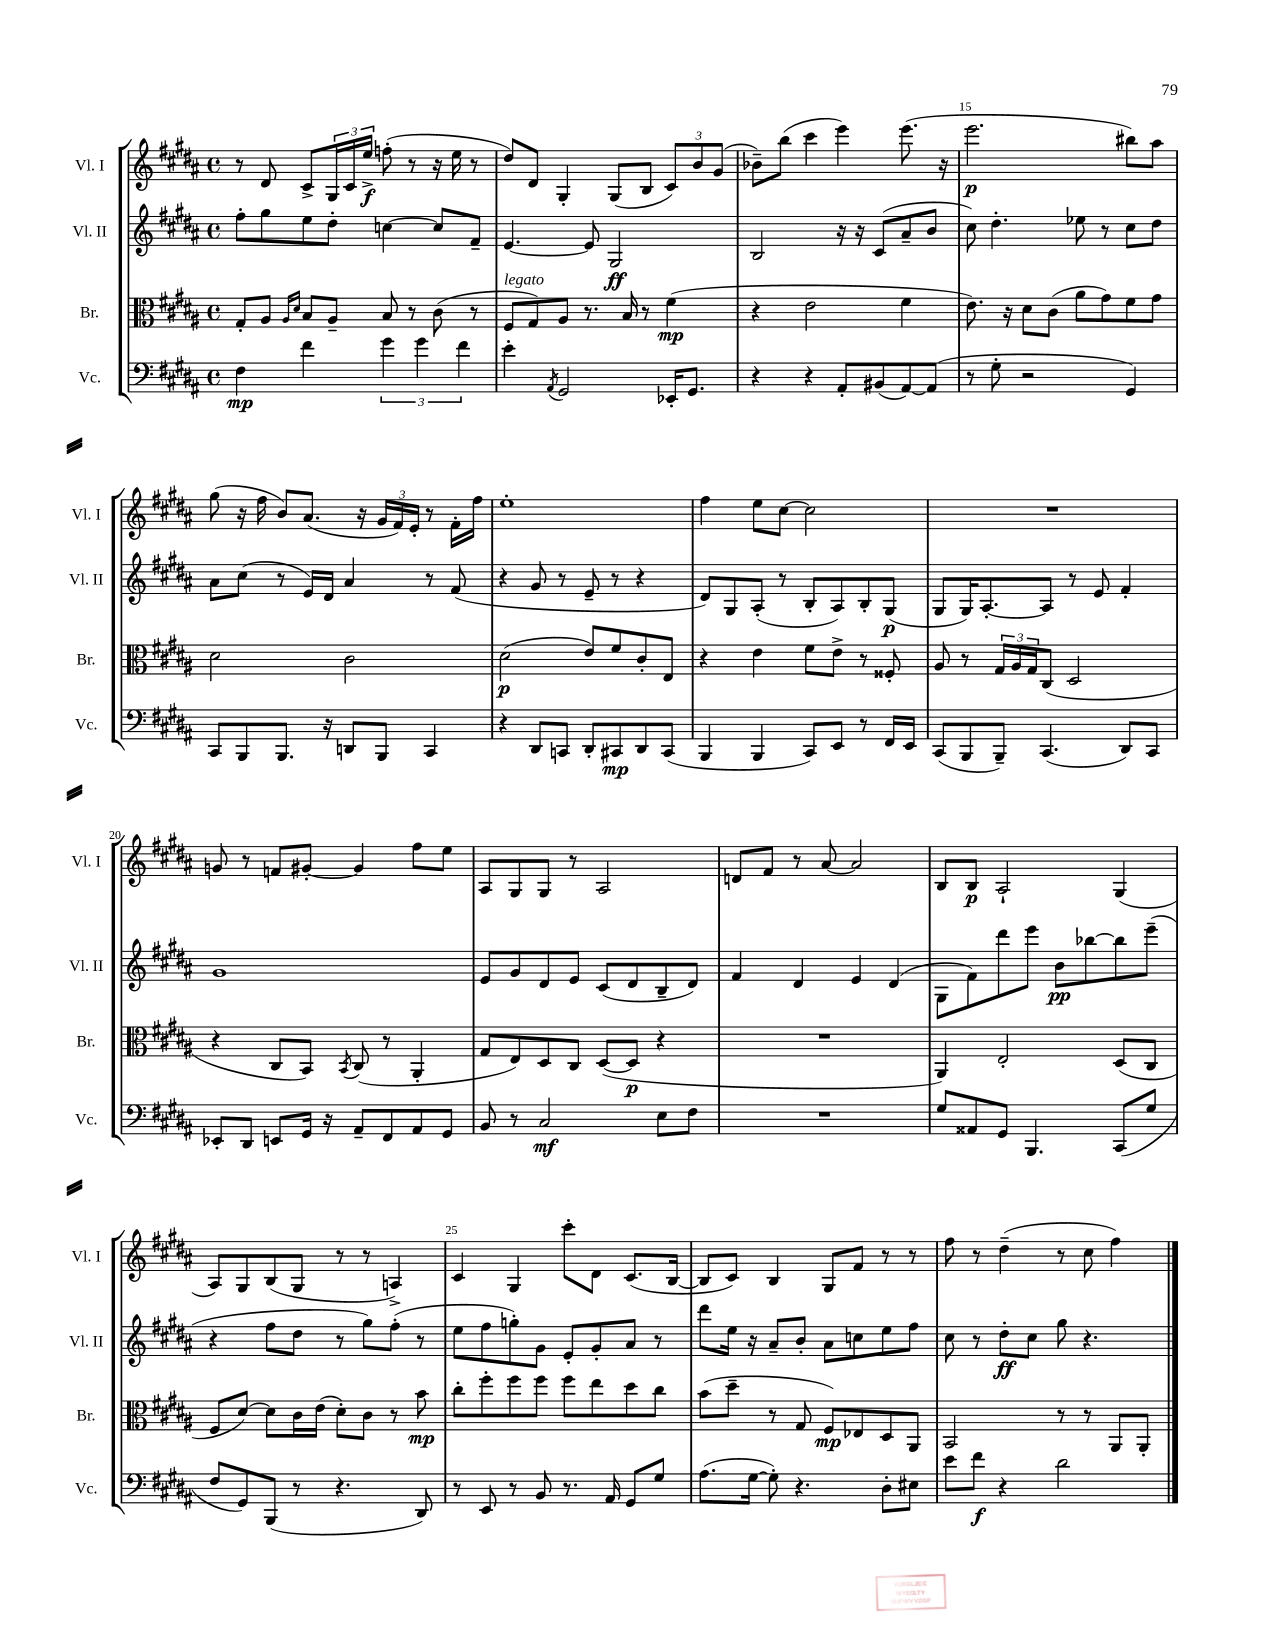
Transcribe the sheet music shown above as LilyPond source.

<<
\new StaffGroup <<
\new Staff = "s0" \with { instrumentName = "Vl. I" shortInstrumentName = "Vl. I" } {
    \clef treble \key b \major \defaultTimeSignature \time 4/4
    r8 dis'8 cis'8-> \tuplet 3/2 { gis16 cis'16 e''16->\f } f''8-.( r8 r16 e''16 r8 |
    dis''8) dis'8 gis4-. gis8( b8 \tuplet 3/2 { cis'8) b'8 gis'8( } |
    bes'8--) b''8( cis'''4 e'''4) e'''8.( r16 |
    e'''2.\p bis''8) ais''8 |
    gis''8( r16 fis''16 b'8) ais'8.( r16 \tuplet 3/2 { gis'16 fis'16) e'16-. } r8 fis'16-. fis''16 |
    e''1-. |
    fis''4 e''8 cis''8~ cis''2 |
    R1 |
    g'8 r8 f'8 gis'8~-. gis'4 fis''8 e''8 |
    ais8 gis8 gis8 r8 ais2 |
    d'8 fis'8 r8 ais'8~ ais'2 |
    b8 b8\p ais2-! gis4( |
    ais8) gis8 b8( gis8 r8 r8 a4->) |
    cis'4 gis4 cis'''8-. dis'8 cis'8.( b16~ |
    b8 cis'8) b4 gis8 fis'8 r8 r8 |
    fis''8 r8 dis''4--( r8 cis''8 fis''4) \bar "|." |
}
\new Staff = "s1" \with { instrumentName = "Vl. II" shortInstrumentName = "Vl. II" } {
    \clef treble \key b \major \defaultTimeSignature \time 4/4
    fis''8-. gis''8 e''8 dis''8-. c''4~ c''8 fis'8-- |
    e'4.~ e'8 gis2\ff |
    b2 r16 r16 cis'8( ais'8-- b'8 |
    cis''8) dis''4.-. ees''8 r8 cis''8 dis''8 |
    ais'8 cis''8( r8 e'16) dis'16 ais'4 r8 fis'8( |
    r4 gis'8 r8 e'8-- r8 r4 |
    dis'8) gis8 ais8-.( r8 b8-. ais8) b8-. gis8\p( |
    gis8 gis16) ais8.~-. ais8 r8 e'8 fis'4-. |
    gis'1 |
    e'8 gis'8 dis'8 e'8 cis'8( dis'8 b8-- dis'8) |
    fis'4 dis'4 e'4 dis'4( |
    gis8 fis'8) dis'''8 e'''8 b'8\pp bes''8~ bes''8 e'''8--( |
    r4 fis''8 dis''8 r8 gis''8) fis''8-.( r8 |
    e''8 fis''8 g''8-.) gis'8 e'8-. gis'8-. ais'8 r8 |
    dis'''8 e''16 r16 ais'8-- b'8-. ais'8 c''8 e''8 fis''8 |
    cis''8 r8 dis''8-.\ff cis''8 gis''8 r4. \bar "|." |
}
\new Staff = "s2" \with { instrumentName = "Br." shortInstrumentName = "Br." } {
    \clef alto \key b \major \defaultTimeSignature \time 4/4
    gis8-. ais8 \grace { ais16 dis'16 } b8 ais8-- b8 r8 cis'8( r8 |
    fis8^\markup { \italic "legato" } gis8) ais8 r8. b16 r8 fis'4\mp( |
    r4 e'2 fis'4 |
    e'8.) r16 dis'8 cis'8( ais'8 gis'8) fis'8 gis'8 |
    dis'2 cis'2 |
    dis'2\p( e'8) fis'8 cis'8-. e8 |
    r4 e'4 fis'8 e'8-> r8 fisis8-. |
    ais8 r8 \tuplet 3/2 { gis16 ais16 gis16 } cis8( dis2 |
    r4 cis8 b,8) \acciaccatura { b,8 } cis8( r8 ais,4-. |
    gis8 e8) dis8 cis8 dis8~( dis8\p r4 |
    R1 |
    ais,4) e2-. dis8( cis8 |
    fis8 dis'8~) dis'8 cis'16 e'16( dis'8-.) cis'8 r8 b'8\mp |
    cis''8-. fis''8-. fis''8 fis''8 fis''8 e''8 dis''8 cis''8 |
    b'8( dis''8-- r8 gis8 fis8\mp) ees8 dis8 ais,8 |
    b,2 r8 r8 ais,8 ais,8-. \bar "|." |
}
\new Staff = "s3" \with { instrumentName = "Vc." shortInstrumentName = "Vc." } {
    \clef bass \key b \major \defaultTimeSignature \time 4/4
    fis4\mp fis'4 \tuplet 3/2 { gis'4 gis'4 fis'4 } |
    e'4-. \acciaccatura { ais,8 } gis,2 ees,16-. gis,8. |
    r4 r4 ais,8-. bis,8( ais,8~) ais,8( |
    r8 gis8-. r2 gis,4) |
    cis,8 b,,8 b,,8. r16 d,8 b,,8 cis,4 |
    r4 dis,8 c,8 dis,8-. cis,8\mp dis,8 cis,8( |
    b,,4 b,,4 cis,8) e,8 r8 fis,16 e,16 |
    cis,8( b,,8 b,,8--) cis,4.( dis,8) cis,8 |
    ees,8-. dis,8 e,8 gis,16 r16 ais,8-- fis,8 ais,8 gis,8 |
    b,8 r8 cis2\mf e8 fis8 |
    R1 |
    gis8 aisis,8 gis,8 b,,4. cis,8( gis8 |
    fis8 gis,8) b,,8( r8 r4. dis,8) |
    r8 e,8 r8 b,8 r8. ais,16 gis,8 gis8 |
    ais8.( gis16~ gis8-.) r4. dis8-. eis8 |
    e'8 fis'8\f r4 dis'2 \bar "|." |
}
>>
>>
\layout { \context { \Score currentBarNumber = #12 \override BarNumber.break-visibility = ##(#f #t #t) barNumberVisibility = #(every-nth-bar-number-visible 5) } }
